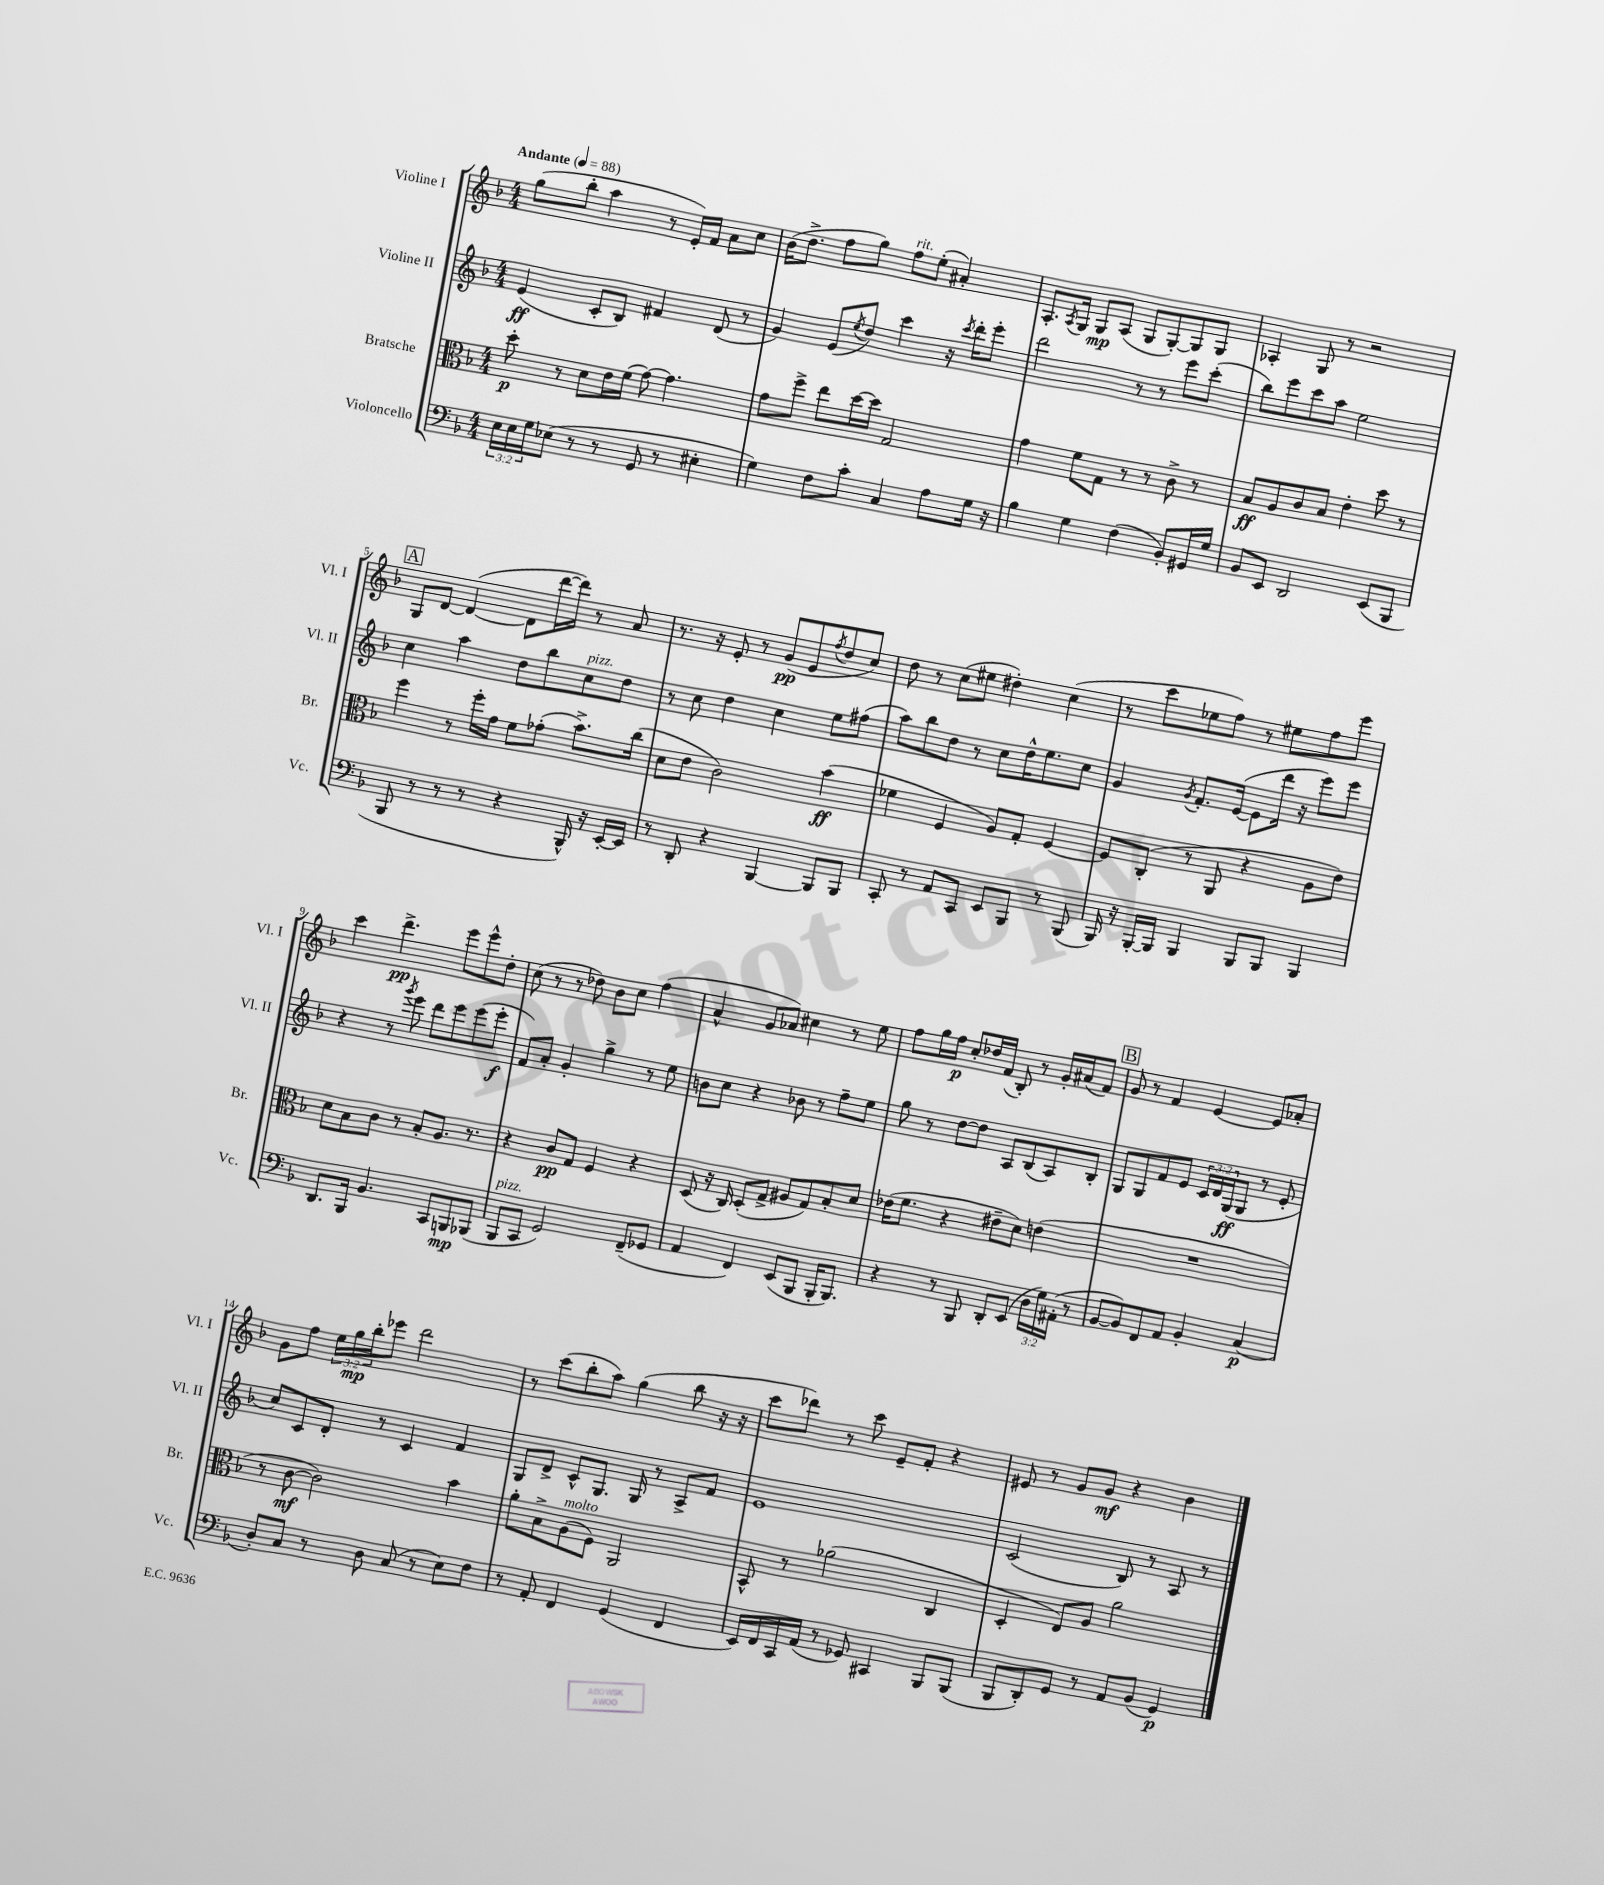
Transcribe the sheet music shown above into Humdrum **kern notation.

**kern	**kern	**kern	**kern
*staff4	*staff3	*staff2	*staff1
*clefF4	*clefC3	*clefG2	*clefG2
*k[b-]	*k[b-]	*k[b-]	*k[b-]
*M4/4	*M4/4	*M4/4	*M4/4
*MM88	*MM88	*MM88	*MM88
24E	8dd'	(4e	(8gg
24E	.	.	.
24G	.	.	.
(8E-	8r	.	8bb-'
8r	8d	8c'	4aa
8r	16e	8B-)	.
.	(16f	.	.
8GG	[8g)	4f#	8r
8r	4.g]	.	16e')
.	.	.	16f
4E#'	.	(8d	8a
.	.	8r	8cc
=	=	=	=
4G)	8g	4g)	(16b-
.	.	.	8.dd^
.	8ff^	.	.
8F	8ee	(8e	8ff
.	.	8qee	.
8c'	[16dd	8dd)	8gg)
.	16dd]	.	.
4C	2G	4ccc	8ff
.	.	.	(8ee'
8A	.	16r	4a#')
.	.	8qccc	.
.	.	16ddd'	.
16G	.	8eee'	.
16r	.	.	.
=	=	=	=
4B-	4g	2ddd	8.A'
.	.	.	8qA
.	.	.	16G
4G	8f	.	8G
.	8G	.	(8A
(4F	8r	8r	8G
.	8r	8r	[8G')
8BB-')	8c^	8eee	8G]
16GG#	8r	(8ccc'	8G
16G	.	.	.
=	=	=	=
8BB-	8B-	8bb-)	4A-'
8EE	8A	8eee	.
2DD	8c	8ccc	8G
.	8B-	8aa	8r
.	4e'	2ee	2r
(8EE	8dd	.	.
8BBB-	8r	.	.
=	=	=	=
8BBB-	4ff	4cc	8G
8r	.	.	[8d
8r	8r	4aa	(4d_
8r	16ff'	.	.
.	16g	.	.
4r	8f	8dd	8d]
.	(8g-'	8bb-	[16ddd
.	.	.	16ddd])
16BBB-^^)	8.b-^)	8cc	8r
16r	.	.	.
[16EE'	.	8dd	8a
16EE]	(16cc	.	.
=	=	=	=
8r	8d	8r	8.r
8DD'	8e	8cc	.
.	.	.	16r
4r	2c)	4dd	8e'
.	.	.	8r
[4BBB-	.	4cc	(8g
.	.	.	8e
.	.	.	8qff
8BBB-]	(4b-	8ee	8dd
8BBB-	.	(8ff#	8cc)
=	=	=	=
8CC'	4f-	8aa)	8dd
8r	.	8bb-	8r
8AA	4F	8dd	(8cc
8CC	.	8r	8ee#
8EE	8A)	8cc	4dd#')
8BBB-	8G'	16dd^^	.
.	.	8.ee	.
8r	[4F	.	(4cc
(8BBB-	.	8cc	.
=	=	=	=
16BBB-)	8F]	4g	8r
16r	.	.	.
[16BBB-'	(8C'	.	8ccc
16BBB-]	.	.	.
.	.	8qg	.
4BBB-	8r	8.f'	8ee-
.	8AA	.	8ff)
.	.	([16e	.
8BBB-	4r	8e]	8r
8BBB-	.	16ddd	8ee#
.	.	16r	.
4BBB-	8A	8eee)	8ff
.	8e)	8eee	8eee
=	=	=	=
8.DD	8d	4r	4ccc
.	8B-	.	.
16BBB-	.	.	.
4.BB-	8c	8r	4.ddd^
.	.	8qggg	.
.	8r	8eee	.
.	8B-'	8ddd	.
8CC	8.A	8eee	8eee
8BBB	.	(8eee	8eee^^
.	8.r	.	.
(8BBB-	.	8eee'	8dd'
=	=	=	=
8BBB-	4r	8f)	(8cc
8CC	.	8a'	8r
2GG)	8c	4g'	8r
.	8G	.	8dd-)
.	4F	4gg^	8b-
.	.	.	8cc
(8FF~	4r	8r	(4ff
8GG-	.	8ee	.
=	=	=	=
4AA	(8D	8b	4a^^
.	16r	8cc	.
.	16C)	.	.
4FF)	(8D'	4r	8g
.	8G^	.	8a-)
(8EE	8A#	8b-	4cc#
8BBB-	8G)	8r	.
16BBB-'	8B-'	8ff~	8r
8.BBB-)	.	.	.
.	8d	8ee	8ee
=	=	=	=
4r	(16e-	8gg	8ff
.	8.f	.	.
.	.	8r	16gg
.	.	.	16ff
8r	4r	[8dd	8cc'
8BBB-	.	8dd]	16dd-
.	.	.	(16f
8DD'	8e#~	8A	8B-')
(8EE	8d)	(8B-	8r
24D	(4e	8A)	16g'
24G)	.	.	.
.	.	.	(16a#
(24AA#'	.	.	.
8r	.	8B-'	8f)
=	=	=	=
[8BB-	1r	8G	8g
8BB-])	.	8G	8r
8FF	.	8f	4f
8AA	.	8e	.
4BB-'	.	24c	[4e
.	.	24d	.
.	.	(24G	.
.	.	8G	.
(4C	.	8r	8e]
.	.	8e'	8a-'
=	=	=	=
8D')	8r	8cc)	8g
8C	[8c	8c	8ff
8r	2c])	8d'	24ee
.	.	.	24gg
.	.	.	24bb-'
8D	.	8r	8eee-
(8C	.	4c	2ddd
8r	.	.	.
8E)	4b-	4f	.
8F	.	.	.
=	=	=	=
8r	8a'	8G	8r
8AA'	8B-^	8d^	(8ccc
4FF	(8A	8c^^	8bb-'
.	8F)	8.G	8aa)
(4GG	2AA	.	(4gg
.	.	16G	.
.	.	8r	.
4FF	.	8A^	8bb-
.	.	8f	16r
.	.	.	16r
=	=	=	=
16EE)	8BB-^^	1e	8ccc
16FF	.	.	.
16CC	8r	.	8ddd-)
(16AA	.	.	.
8r	(2a-	.	8r
8GG-)	.	.	8ccc
4CC#	.	.	8e~
.	.	.	8f'
8BBB-	4C	.	4r
(8BBB-	.	.	.
=	=	=	=
8BBB-	4D'	(2c	8e#
8DD')	.	.	8r
8GG	8E)	.	8g
8r	8A	.	8g
8AA	2a	8B-)	4r
(8BB-	.	8r	.
4GG)	.	8A	4b-
.	.	8r	.
==	==	==	==
*-	*-	*-	*-
